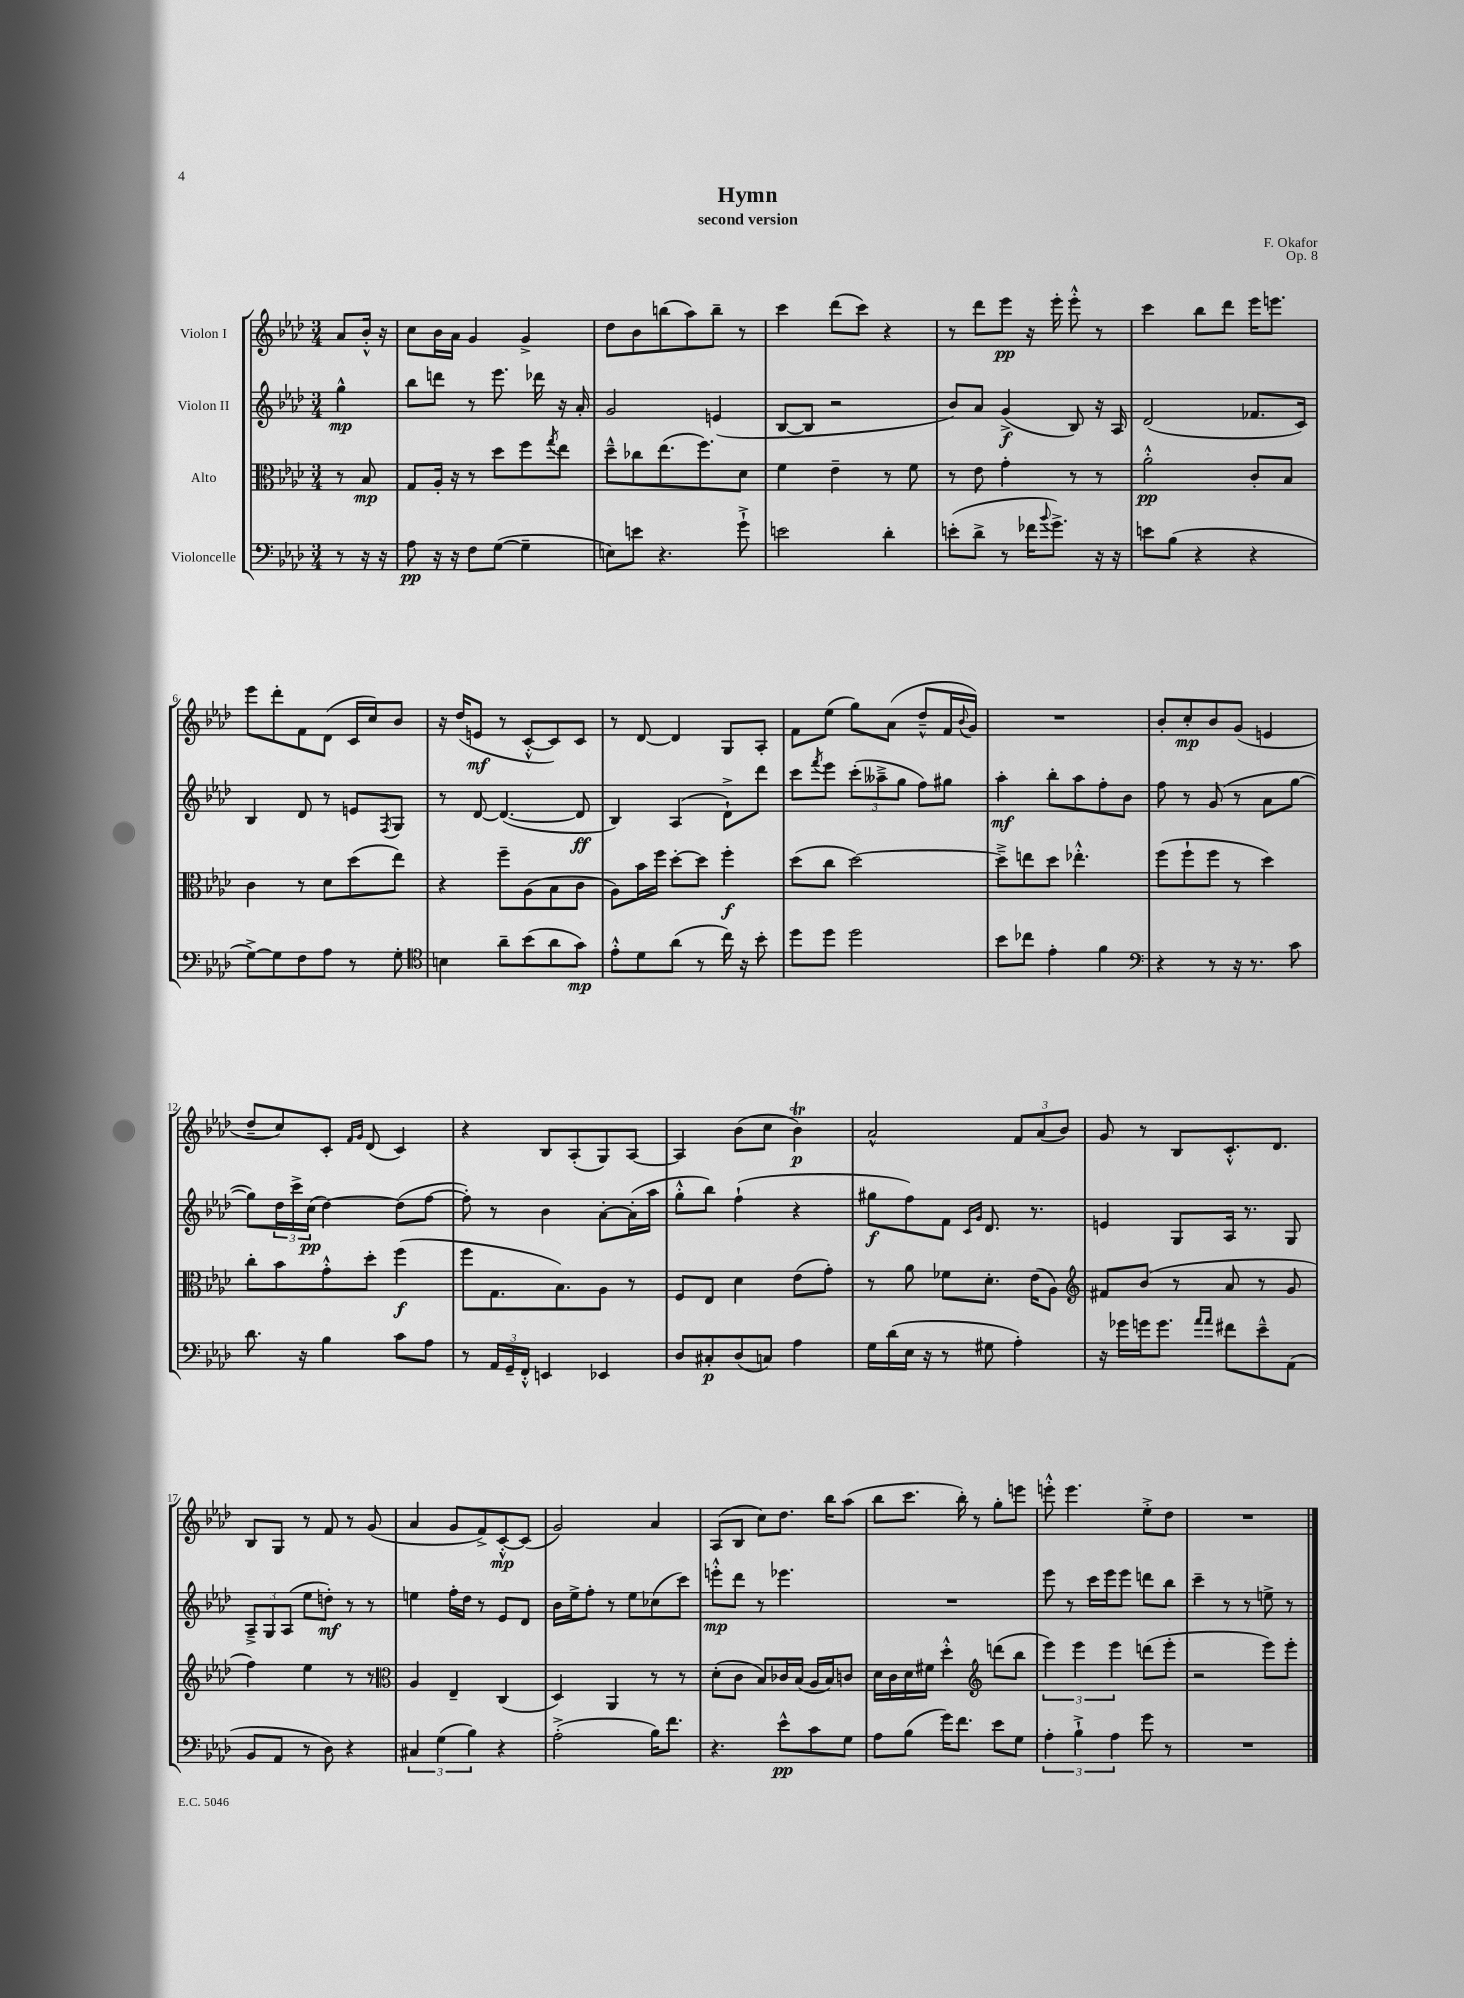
\header { title = "Hymn" composer = "F. Okafor" subtitle = "second version" opus = "Op. 8" }
<<
\new StaffGroup <<
\new Staff = "s0" \with { instrumentName = "Violon I" } {
    \clef treble \key aes \major \numericTimeSignature \time 3/4 \partial 4
    aes'8 bes'16-.-^ r16 |
    c''8 bes'16 aes'16 g'4 g'4-> |
    des''8 bes'8 b''8( aes''8) b''8-- r8 |
    c'''4 des'''8( c'''8) r4 |
    r8 des'''8 ees'''8\pp r16 ees'''16-. ees'''8-.-^ r8 |
    c'''4 bes''8 des'''8 ees'''16 e'''8. |
    ees'''8 des'''8-. f'8 des'8( c'16 c''16) bes'8 |
    r16 des''16( e'8\mf r8 c'8~-.-^ c'8) c'8 |
    r8 des'8~ des'4 g8 aes8-. |
    f'8 ees''8( g''8) aes'8( des''8---^ f'16 \appoggiatura { bes'8 } g'16) |
    R2. |
    bes'8-. c''8-.\mp bes'8 g'8( e'4 |
    des''8-- c''8) c'8-. \grace { f'16 g'16 } des'8( c'4) |
    r4 bes8 aes8-.( g8) aes8~ |
    aes4 bes'8( c''8 bes'4\trill\p) |
    aes'2-^ \tuplet 3/2 { f'8 aes'8( bes'8) } |
    g'8 r8 bes8 c'8.-.-^ des'8. |
    bes8 g8 r8 f'8 r8 g'8( |
    aes'4 g'8 f'8->) c'8~-.-^\mp c'8( |
    g'2) aes'4 |
    aes8( bes8 c''8) des''8. bes''16 aes''8( |
    bes''8 c'''8. bes''16-.) r8 g''8-. e'''8 |
    e'''8-.-^ e'''4. ees''8-.-> des''8 |
    R2. \bar "|." |
}
\new Staff = "s1" \with { instrumentName = "Violon II" } {
    \clef treble \key aes \major \numericTimeSignature \time 3/4 \partial 4
    g''4-^\mp |
    bes''8 d'''8 r8 ees'''8. des'''16 r16 aes'16-. |
    g'2 e'4( |
    bes8~ bes8 r2 |
    bes'8) aes'8 g'4->\f( bes8) r16 aes16 |
    des'2( fes'8. c'16) |
    bes4 des'8 r8 e'8 \acciaccatura { f8 } g8 |
    r8 des'8~ des'4.~( des'8\ff |
    bes4) aes4( des'8-!->) des'''8 |
    c'''8 \acciaccatura { f'''8 } ees'''8 \tuplet 3/2 { c'''8-.( aeses''8---> g''8 } f''8) gis''8 |
    aes''4-.\mf bes''8-. aes''8 f''8-. bes'8 |
    f''8 r8 g'8( r8 aes'8 g''8~ |
    g''8) \tuplet 3/2 { des''16 c'''16-> c''16\pp( } des''4~) des''8( f''8~ |
    f''8-.) r8 bes'4 aes'8~-. aes'16-.( aes''16 |
    g''8-.-^ bes''8) f''4-!( r4 |
    gis''8\f f''8) f'8 \grace { c'16 g'16 } des'8. r8. |
    e'4 g8 aes16 r8. g8 |
    \tuplet 3/2 { aes8---> g8 aes8( } ees''8 d''8-.\mf) r8 r8 |
    e''4 f''16-. des''16 r8 ees'8 des'8 |
    bes'16 ees''16-> f''8-. r8 ees''8 ces''8( c'''8) |
    e'''8-.-^\mp des'''8 r8 ees'''4. |
    R2. |
    ees'''8 r8 c'''16 ees'''16 ees'''8 d'''8 bes''8 |
    c'''4-- r8 r8 e''8-> r8 \bar "|." |
}
\new Staff = "s2" \with { instrumentName = "Alto" } {
    \clef alto \key aes \major \numericTimeSignature \time 3/4 \partial 4
    r8 bes8\mp |
    g8 aes16-. r16 r8 des''8 f''8 \acciaccatura { g''8 } ees''8 |
    des''8---^ ces''8 ees''8.( f''8.) des'8 |
    f'4 ees'4-- r8 f'8 |
    r8 ees'8 g'4-. r8 r8 |
    aes'2-.-^\pp c'8-. bes8 |
    c'4 r8 des'8 des''8( ees''8) |
    r4 f''8-- aes8( bes8 c'8 |
    aes8) bes'16 f''16 des''8~-. des''8 f''4-.\f |
    des''8( c''8 des''2~) |
    des''8---> e''8 des''8 ees''4.-.-^ |
    f''8( f''8-! f''8 r8 des''4) |
    c''8-. bes'8 g'8-.-^ des''8-. f''4\f( |
    f''8 g8. bes8.) aes8 r8 |
    f8 ees8 des'4 ees'8( g'8-.) |
    r8 aes'8 fes'8 des'8.-. ees'16( aes8) |
    \clef treble fis'8 bes'8( r8 aes'8 r8 g'8 |
    f''4) ees''4 r8 r8 |
    \clef alto aes4 ees4-- c4( |
    des4) aes,4 r8 r8 |
    des'8-.( c'8 bes8) ces'16 bes16( aes16 bes16) c'8 |
    des'16 c'16 des'16 fis'16 des''4-.-^ \clef treble d'''8( bes''8 |
    \tuplet 3/2 { ees'''4) ees'''4 ees'''4 } d'''8( ees'''8-. |
    r2 ees'''8) ees'''8-. \bar "|." |
}
\new Staff = "s3" \with { instrumentName = "Violoncelle" } {
    \clef bass \key aes \major \numericTimeSignature \time 3/4 \partial 4
    r8 r16 r16 |
    aes8\pp r16 r16 f8 g8~( g4-- |
    e8) e'8 r4. g'8-!-> |
    e'2 des'4-. |
    e'8-.( des'8-> r8 fes'16 \appoggiatura { bes'8 } g'8.->) r16 r16 |
    e'8 bes8( r4 r4 |
    g8~->) g8 f8 aes8 r8 g8-. |
    \clef tenor b4 aes'8-- bes'8( aes'8 g'8\mp) |
    ees'8-.-^ des'8 aes'8( r8 c''16) r16 bes'8-. |
    des''8 des''8 des''2 |
    bes'8 ces''8 ees'4-. f'4 |
    \clef bass r4 r8 r16 r8. c'8 |
    des'8. r16 bes4 c'8 aes8 |
    r8 \tuplet 3/2 { aes,16 g,16-- f,16-.-^ } e,4 ees,4 |
    des8 cis8-.\p des8( c8) aes4 |
    g16 des'16( ees16 r16 r8 gis8 aes4-.) |
    r16 ges'16 g'16 g'8. \grace { aes'16 aes'16 } fis'8 ees'8---^ aes,8( |
    bes,8 aes,8 r8 des8) r4 |
    \tuplet 3/2 { cis4 g4( bes4) } r4 |
    aes2-.->( bes16) f'8. |
    r4. ees'8-^\pp c'8 g8 |
    aes8 bes8( g'16) f'8. ees'8 g8 |
    \tuplet 3/2 { aes4-. bes4-!-> aes4 } g'8 r8 |
    R2. \bar "|." |
}
>>
>>
